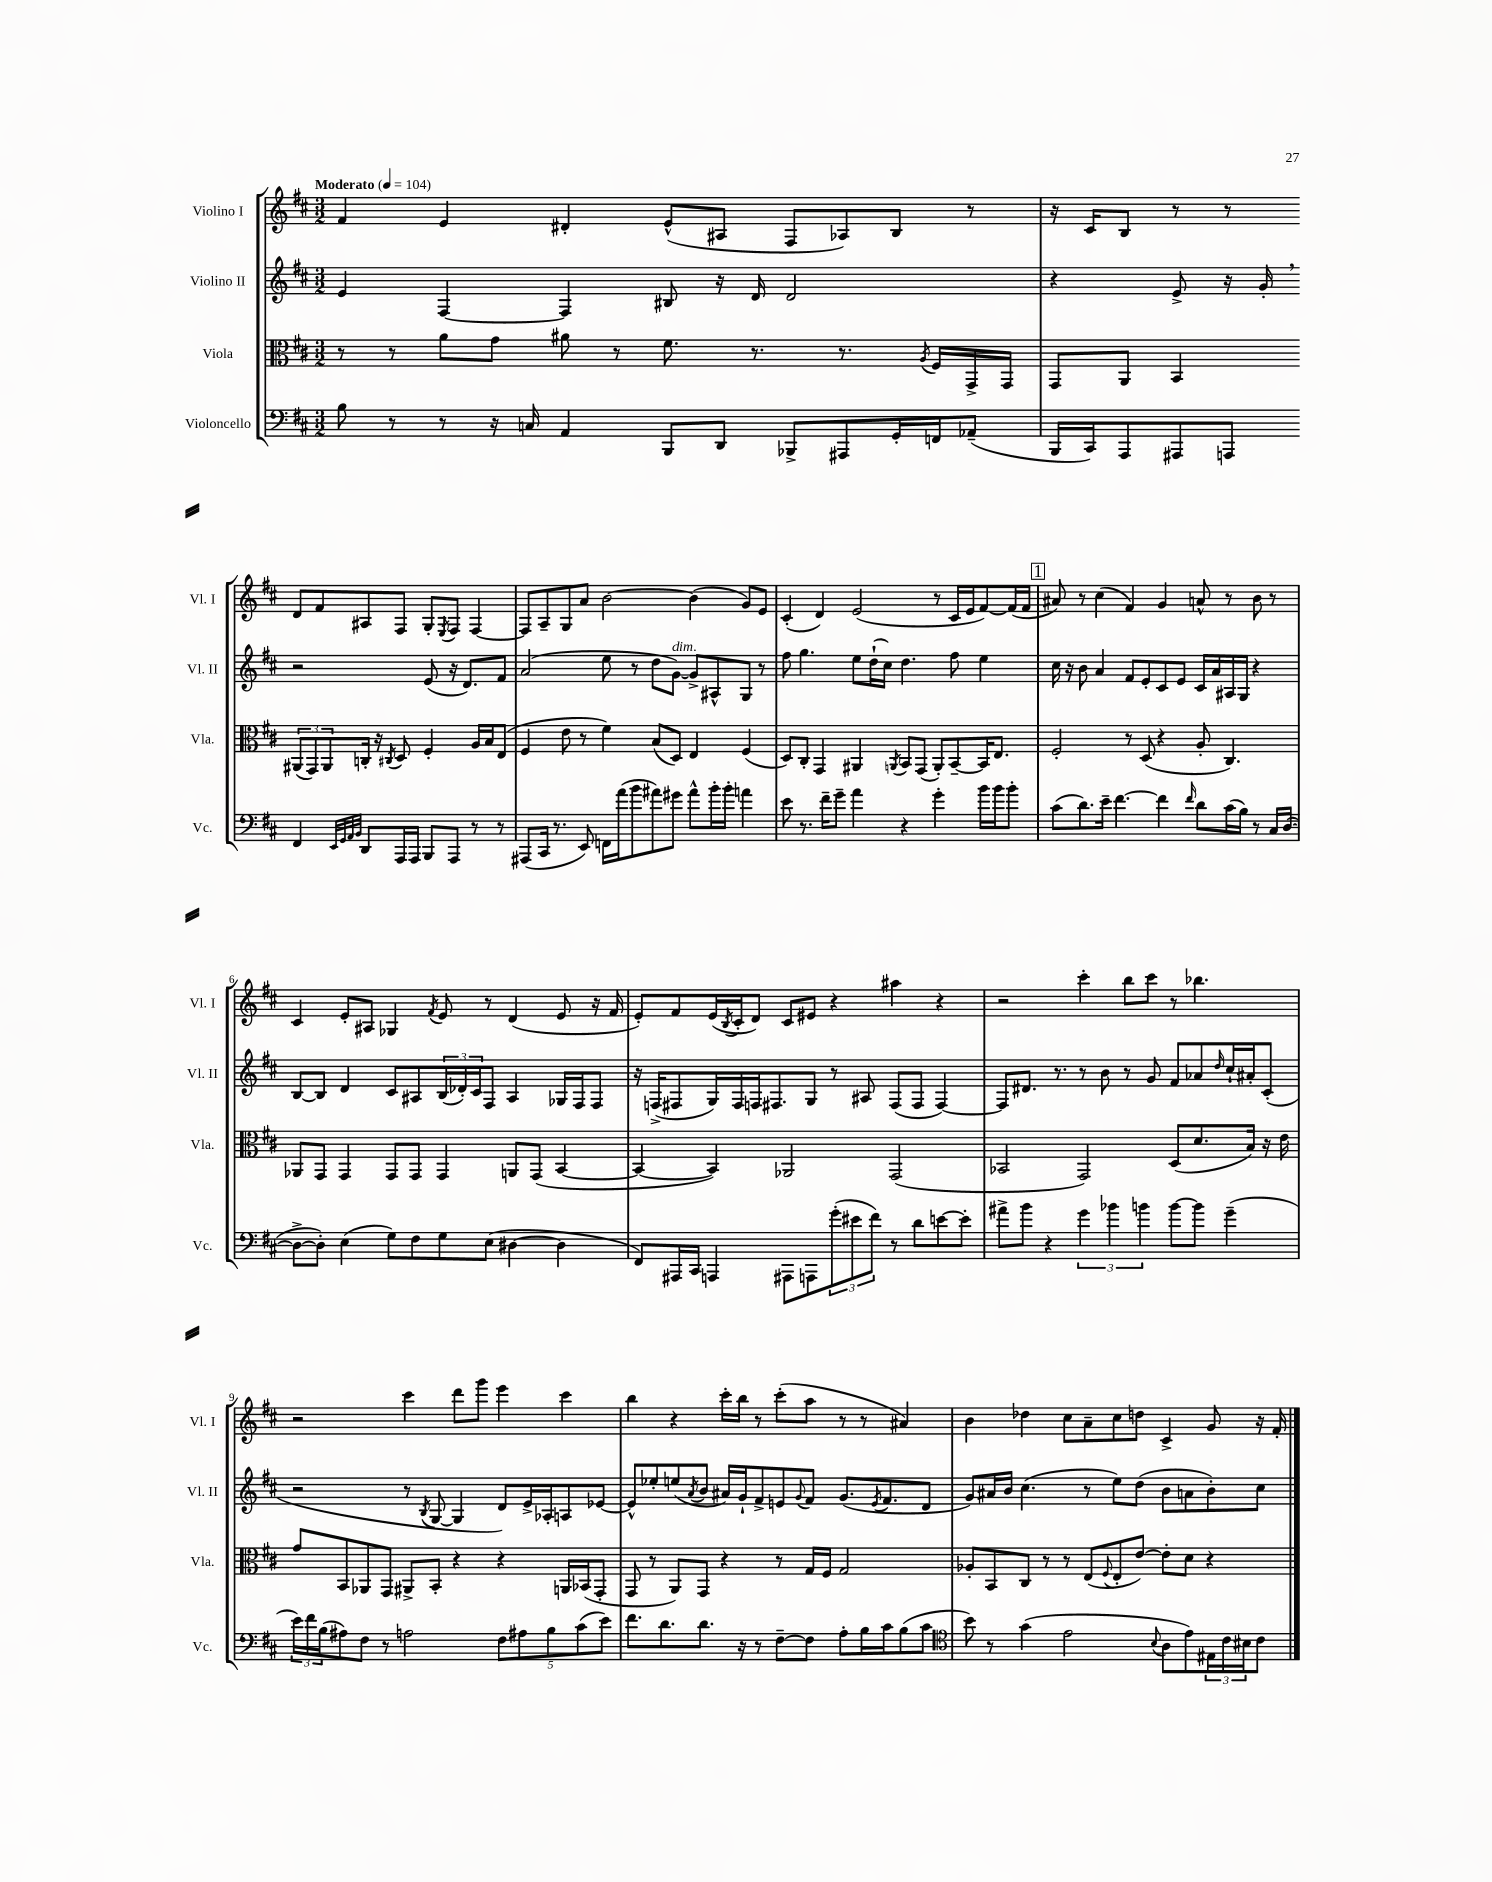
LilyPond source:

<<
\new StaffGroup <<
\new Staff = "s0" \with { instrumentName = "Violino I" shortInstrumentName = "Vl. I" } {
    \clef treble \key d \major \numericTimeSignature \time 3/2 \tempo "Moderato" 4 = 104
    fis'4 e'4 dis'4-. e'8-^( ais8 fis8 aes8) b8 r8 |
    r16 cis'16 b8 r8 r8 d'8 fis'8 ais8 fis8 g8-. \acciaccatura { e8 } fis8 fis4~ |
    fis8 a8-- g8 a'8 b'2~ b'4( g'8) e'8 |
    cis'4-.( d'4) e'2( r8 cis'16 e'16 fis'8~) fis'16( fis'16 |
    \mark \markup { \box "1" } ais'8) r8 cis''4( fis'4) g'4 a'8-^ r8 b'8 r8 |
    cis'4 e'8-. ais8 ges4 \acciaccatura { fis'8 } e'8 r8 d'4( e'8 r16 fis'16 |
    e'8-.) fis'8 e'16( \acciaccatura { b8 } cis'16-. d'8) cis'8 eis'8 r4 ais''4 r4 |
    r2 cis'''4-. b''8 cis'''8 r8 bes''4. |
    r2 cis'''4 d'''8 g'''8 e'''4 cis'''4 |
    b''4 r4 cis'''16-. b''16 r8 cis'''8-.( a''8 r8 r8 ais'4) |
    b'4 des''4 cis''8 a'8-- cis''8 d''8 cis'4-> g'8 r16 fis'16-. \bar "|." |
}
\new Staff = "s1" \with { instrumentName = "Violino II" shortInstrumentName = "Vl. II" } {
    \clef treble \key d \major \numericTimeSignature \time 3/2
    e'4 fis4~ fis4 bis8 r16 d'16 d'2 |
    r4 e'8-> r16 g'16-. \breathe r2 e'8( r16 d'8.) fis'8 |
    a'2( e''8 r8 d''8 g'8~^\markup { \italic "dim." }) g'8-> ais8-^ g8 r8 |
    fis''8 g''4. e''8 d''16-!( cis''16) d''4. fis''8 e''4 |
    \mark \markup { \box "1" } cis''16 r16 b'8 a'4 fis'8 e'8-. cis'8 e'8 cis'16 a'16 ais16 g16 r4 |
    b8~ b8 d'4 cis'8 ais8 \tuplet 3/2 { b16( des'16-.) cis'16 } fis8 ais4 ges16 fis16 fis8 |
    r16 f16->( fis8 g16) fis16 f16 fis8. g8 r8 ais8 fis8( fis8 fis4~) |
    fis8 dis'8. r8. r8 b'8 r8 g'8 fis'8 aes'8 \grace { d''16 } cis''16-! ais'16-. cis'8-.( |
    r2 r8 \acciaccatura { b8 } g8~ g4 d'8) e'16-> aes16-. a8 ees'8~ |
    ees'8-^ ees''8-. e''8( \acciaccatura { a'8 } b'8 ais'16) g'16-! fis'8-> e'8 \appoggiatura { g'8 } fis'8 g'8.( \acciaccatura { e'8 } fis'8. d'8 |
    g'8) ais'16 b'16 cis''4.( r8 e''8) d''8( b'8 a'8 b'8-.) cis''8 \bar "|." |
}
\new Staff = "s2" \with { instrumentName = "Viola" shortInstrumentName = "Vla." } {
    \clef alto \key d \major \numericTimeSignature \time 3/2
    r8 r8 a'8 g'8 ais'8 r8 fis'8. r8. r8. \acciaccatura { a8 } fis16 g,16-> g,16 |
    g,8 a,8 b,4 \tuplet 3/2 { ais,8( g,8) ais,8 } c16-. r16 \acciaccatura { cis8 } d8 fis4-. a16 b16 e8( |
    fis4 e'8 r8 fis'4) b8( d8) e4 fis4( |
    d8) cis8-. g,4 ais,4 \acciaccatura { a,8 } b,8 g,8( a,8-.) b,8~-- b,16 e8. |
    \mark \markup { \box "1" } fis2-. r8 d8( r4 a8-. cis4.) |
    aes,8 g,8 g,4 g,8 g,8 g,4 a,8 g,8( b,4~ |
    b,4~ b,4) aes,2 g,2( |
    bes,2 g,2) d8( d'8. b16) r16 e'16 |
    g'8 b,8 aes,8 g,8 ais,8-> b,8-. r4 r4 a,16 bes,16( g,8-. |
    g,8 r8 a,8) g,8 r4 r8 g16 fis16 g2 |
    aes8-. b,8 cis8 r8 r8 e8( \appoggiatura { fis8 } e8-. e'8~) e'8-. d'8 r4 \bar "|." |
}
\new Staff = "s3" \with { instrumentName = "Violoncello" shortInstrumentName = "Vc." } {
    \clef bass \key d \major \numericTimeSignature \time 3/2
    b8 r8 r8 r16 c16 a,4 b,,8 d,8 bes,,8-> ais,,8 g,16-. f,16 aes,8--( |
    b,,16 cis,16) a,,8 ais,,8 a,,8 fis,4 \grace { e,32 g,32 a,32 b,32 } d,8 a,,16 a,,16 b,,8 a,,8 r8 r8 |
    ais,,8( cis,16 r8. e,8) f,16 a'16( b'8 ais'8) gis'8 ais'8-^ b'16-. b'16-. a'4 |
    e'8 r8. fis'16-- g'8-- a'4 r4 g'4-. b'16 b'16 b'8-. |
    \mark \markup { \box "1" } cis'8( d'8.) e'16-- fis'4.~ fis'4 \grace { fis'16 } d'8 cis'16( b16) r8 cis16 d16~( |
    d8~-> d8-.) e4( g8) fis8 g8 e8( dis4~ dis4 |
    fis,8) ais,,16 cis,16 a,,4 ais,,8 a,,8 \tuplet 3/2 { g'8-.( eis'8 fis'8) } r8 d'8 e'8~ e'8-. |
    ais'8-> b'8 r4 \tuplet 3/2 { g'4 bes'4 b'4 } b'8~ b'8 g'4--( |
    \tuplet 3/2 { e'16) fis'16 b16( } ais8) fis8 r8 a2 \tuplet 5/4 { fis8 ais8 b8 cis'8( e'8) } |
    fis'8. d'8. d'8. r16 r8 fis8~-- fis8 a8-. b16 cis'16 b8( cis'8 |
    \clef tenor b'8) r8 g'4( e'2 \appoggiatura { b8 } a8 e'8) \tuplet 3/2 { eis16 cis'16 bis16 } cis'8 \bar "|." |
}
>>
>>
